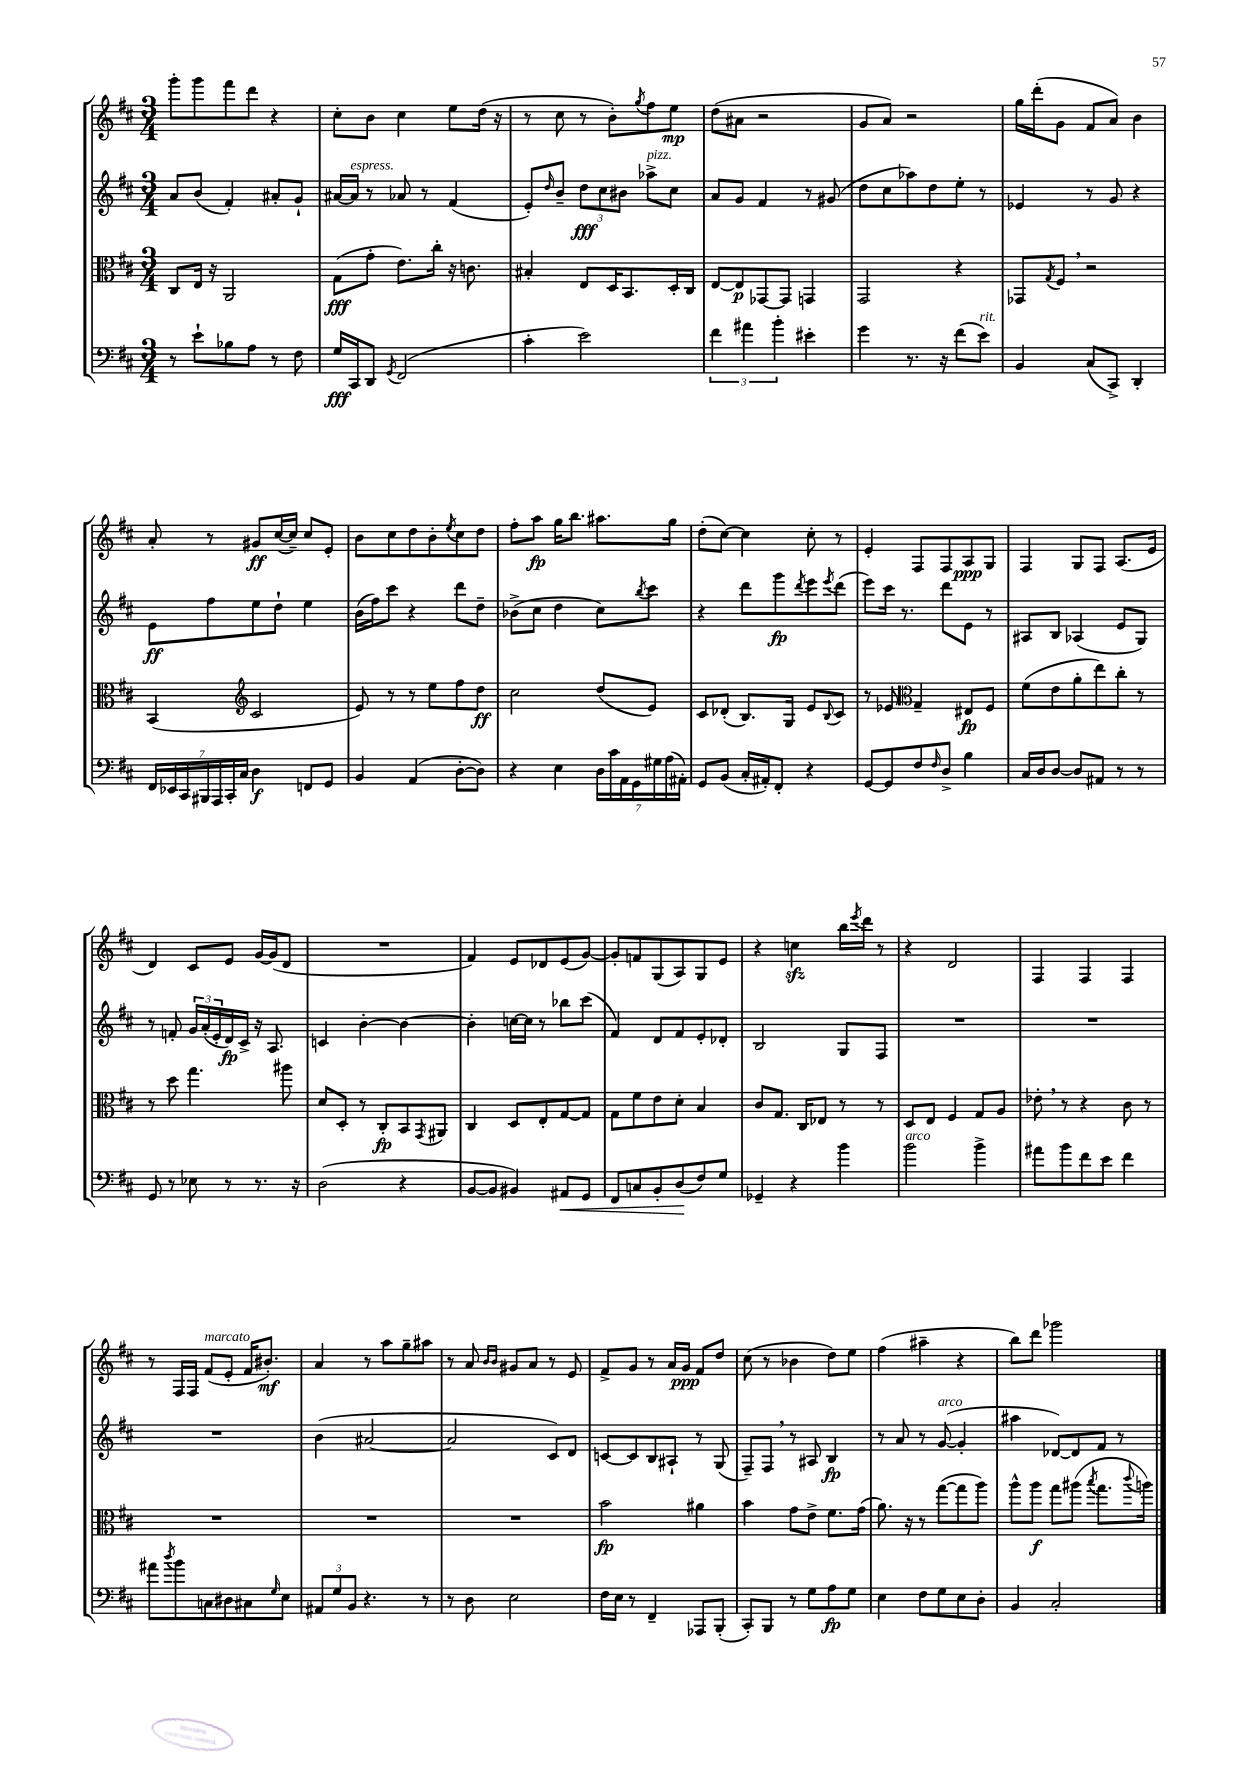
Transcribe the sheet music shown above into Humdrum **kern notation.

**kern	**kern	**kern	**kern
*staff4	*staff3	*staff2	*staff1
*clefF4	*clefC3	*clefG2	*clefG2
*k[f#c#]	*k[f#c#]	*k[f#c#]	*k[f#c#]
*M3/4	*M3/4	*M3/4	*M3/4
8r	8C#/L	8a/L	8ggg'\L
8e`\L	16E/Jk	(8b/J	8ggg\
.	16r	.	.
8B-\	2AA/	4f#'/)	8fff#\
8A\J	.	.	8ddd\J
8r	.	8a#'/L	4r
8F#\	.	8g`/J	.
=	=	=	=
16G/LL	(8G\L	[16a#/LL	8cc#'\L
16CC#/J	.	16a#/]JJ	.
8DD/J	8g'\J	8r	8b\J
8qGG/	.	.	.
(2FF#/	8.e\L)	8a-/	4cc#\
.	.	8r	.
.	16cc#'\Jk	.	.
.	16r	(4f#/	8ee\L
.	8.c\	.	.
.	.	.	(16dd\Jk
.	.	.	16r
=	=	=	=
4c#'\	4B#'/	8e'/L)	8r
.	.	16qqdd/	.
.	.	8b~/J	8cc#\
2e\)	8E/L	12dd\L	8r
.	.	12cc#\	.
.	16D/K	.	8b'\L)
.	.	12b#\J	.
.	8.BB/	.	.
.	.	.	8qgg/
.	.	8aa-^\L	8ff#\
.	16D'/L	8cc#\J	8ee\J
.	16C#/JJ	.	.
=	=	=	=
6f#\	[8E/L	8a/L	(8dd\L
.	8E/]	8g/J	8a#\J
6a#\	.	.	.
.	[8GG-/	4f#/	2r
6b'\	.	.	.
.	8GG-/]J	.	.
4e#'\	4GG/	8r	.
.	.	(8g#/	.
=	=	=	=
4g\	2GG/	8dd\L	8g/L
.	.	8cc#\	8a/J)
8.r	.	8aa-\)	2r
.	.	8dd\	.
16r	.	.	.
(8f#\L	4r	8ee'\J	.
8e\J)	.	8r	.
=	=	=	=
4BB/	8GG-/L	4e-/	16gg\LL
.	.	.	(16ddd'\J
.	8qG/	.	.
.	8F#/J	.	8g\J
(8C#/L	2r	8r	8f#/L
8CC#^/J)	.	8g/	8a/J)
4DD'/	.	4r	4b\
=	=	=	=
28FF#/LL	(4BB/	8e\L	8a'/
28EE-/	.	.	.
28CC#/	.	.	.
28BBB#/	.	.	.
.	.	8ff#\	8r
28AAA/	.	.	.
28CC#'/	.	.	.
28C#/JJ	.	.	.
*	*clefG2	*	*
4D\	2c#/	8ee\	8g#/L
.	.	8dd`\J	([16cc#/L
.	.	.	16cc#~/]JJ)
8FF/L	.	4ee\	8cc#/L
8GG/J	.	.	8e'/J
=	=	=	=
4BB/	8e/)	(16b\LL	8b\L
.	.	16ff#\J)	.
.	8r	8ccc#\J	8cc#\
(4AA/	8r	4r	8dd\
.	8ee\L	.	8b'\
.	.	.	8qee/
[8D'\L	8ff#\	8ddd\L	8cc#\
8D\]J)	8dd\J	8dd~\J	8dd\J
=	=	=	=
4r	2cc#\	(8b-^\L	8ff#'\L
.	.	8cc#\J	8aa\J
4E\	.	4dd\	16gg\LK
.	.	.	8.bb\J
28D\LL	(8dd/L	8cc#\L)	8.aa#\L
28c#\	.	.	.
28AA\	.	.	.
28GG\	.	.	.
.	.	8qbb/	.
.	8e/J)	8ccc#\J	.
28G#\	.	.	.
(28A\	.	.	.
.	.	.	16gg\Jk
28AA#'\JJ)	.	.	.
=	=	=	=
8GG/L	8c#/L	4r	(8dd'\L
(8BB/J	(8d-'/J	.	[8cc#\J)
16C#'/LL	8.B/L)	8ddd\L	4cc#\]
16AA#'/J)	.	.	.
8FF#'/J	.	8ggg\	.
.	16G/Jk	.	.
.	.	8qddd/	.
4r	8e/L	8eee\	8cc#'\
.	8qqB/	8qeee/	.
.	8c#/J	(8ddd\J	8r
=	=	=	=
[8GG/L	8r	8eee\L)	4e'/
8GG/]	8e-/	16ccc#\Jk	.
.	.	8.r	.
*	*clefC3	*	*
8F#/	4G~/	.	8F#/L
16qqF#/	.	.	.
8D^/J	.	8ddd\L	8F#/
4B\	8E#/L	8e\J	8A/
.	8F#/J	8r	8G/J
=	=	=	=
16C#/LL	(8f#\L	8A#/L	4F#/
16D/J	.	.	.
[8D/J	8e\	8B/J	.
8D/]L	8a'\	(4A-/	8G/L
8AA#/J	8ee\)	.	8F#/J
8r	8cc#'\J	8e/L	(8.A/L
8r	8r	8G/J)	.
.	.	.	16e/Jk
=	=	=	=
8GG/	8r	8r	4d/)
8r	8dd\	8f'/	.
8E-\	4.gg\	24g/LL	8c#/L
.	.	(24a'/	.
.	.	24e'/	.
8r	.	16d/)	8e/J
.	.	16c#^/JJ	.
8.r	.	16r	[16g/LL
.	.	8.A/	(16g/]J
.	8aa#\	.	8d/J
16r	.	.	.
=	=	=	=
(2D\	8d/L	4c/	2.r
.	8D'/J	.	.
.	8r	[4b'\	.
.	8C#'/L	.	.
4r	8BB/	4b\_	.
.	8qGG/	.	.
.	8AA#/J	.	.
=	=	=	=
[8BB/L	4C#/	4b'\]	4f#/)
8BB/]J	.	.	.
4BB#/)	8D/L	[16cc\LL	8e/L
.	.	16cc\]JJ	.
.	8E'/	8r	8d-/
8AA#/L	[8G/	8bb-\L	(8e/
8GG/J	8G/]J	(8ccc#\J	[8g/J)
=	=	=	=
8FF#/L	8G\L	4f#/)	8g'/]L
8C/	8f#\	.	8f/
8BB'/	8e\	8d/L	(8G/
(8D/	8d'\J	8f#/	8A/)
8F#/)	4B/	8e'/	8G/
8G/J	.	8d-'/J	8e/J
=	=	=	=
4GG-~/	8c#/L	2B/	4r
.	8.G/J	.	.
4r	.	.	4cc\
.	16C#/LK	.	.
.	8E-/J	.	.
4b\	8r	8G/L	16bb\LL
.	.	.	8qeee/
.	.	.	16ddd\JJ
.	8r	8F#/J	8r
=	=	=	=
2b\	8D/L	2.r	4r
.	8E/J	.	.
.	4F#/	.	2d/
4b^\	8G/L	.	.
.	8A/J	.	.
=	=	=	=
8a#\L	8e-'\	2.r	4F#/
8b\	8r	.	.
8f#\	4r	.	4F#/
8e\J	.	.	.
4f#\	8c#\	.	4F#/
.	8r	.	.
=	=	=	=
8a#\L	2.r	2.r	8r
8qdd/	.	.	.
8b\	.	.	16F#/LL
.	.	.	16F#/JJ
8C\	.	.	(8f#/L
8D#\	.	.	8e'/J
8C#\	.	.	16f#/LK
.	.	.	8.b#'/J)
16qqG/	.	.	.
8E\J	.	.	.
=	=	=	=
12AA#/L	2.r	(4b\	4a/
12G/	.	.	.
12BB/J	.	.	.
4.r	.	[2a#/	8r
.	.	.	8aa\L
.	.	.	8gg~\
8r	.	.	8aa#\J
=	=	=	=
8r	2.r	2a#/]	8r
8D\	.	.	8a/
.	.	.	16qqb/LL
.	.	.	16qqb/JJ
2E\	.	.	8g#/L
.	.	.	8a/J
.	.	8c#/L)	8r
.	.	8d/J	8e/
=	=	=	=
16F#\LL	2b\	[8c/L	8f#^/L
16E\JJ	.	.	.
8r	.	8c/]	8g/J
4FF#~/	.	8B/	8r
.	.	8A#`/J	16a/LL
.	.	.	16g/JJ
8AAA-/L	4a#\	8r	8f#/L
(8BBB'/J	.	(8G/	8dd/J
=	=	=	=
8CC#'/L)	4b\	8F#~/L)	(8cc#\
8BBB/J	.	8F#/J	8r
8r	8g\L	8r	4b-\
8G\L	8e^\J	8A#/	.
8A\	8.f#\L	4B/	8dd\L)
8G\J	.	.	8ee\J
.	(16g\Jk	.	.
=	=	=	=
4E\	8.a\)	8r	(4ff#\
.	.	8a/	.
.	16r	.	.
8F#\L	8r	8r	4aa#~\
8G\	([8gg\L	([8g/	.
8E\	8gg\]	4g'/]	4r
8D'\J	8aa\J)	.	.
=	=	=	=
4BB/	8aa^^\L	4aa#\	8bb\L)
.	8aa\J	.	8ddd\J
2C#'/	8gg\L	[8d-/L)	2ggg-\
.	(8aa#\J	8d-/]	.
.	8qbb/	.	.
.	8.gg\L	8f#/J	.
.	.	8r	.
.	8qqccc#/	.	.
.	16aa\Jk)	.	.
==	==	==	==
*-	*-	*-	*-
